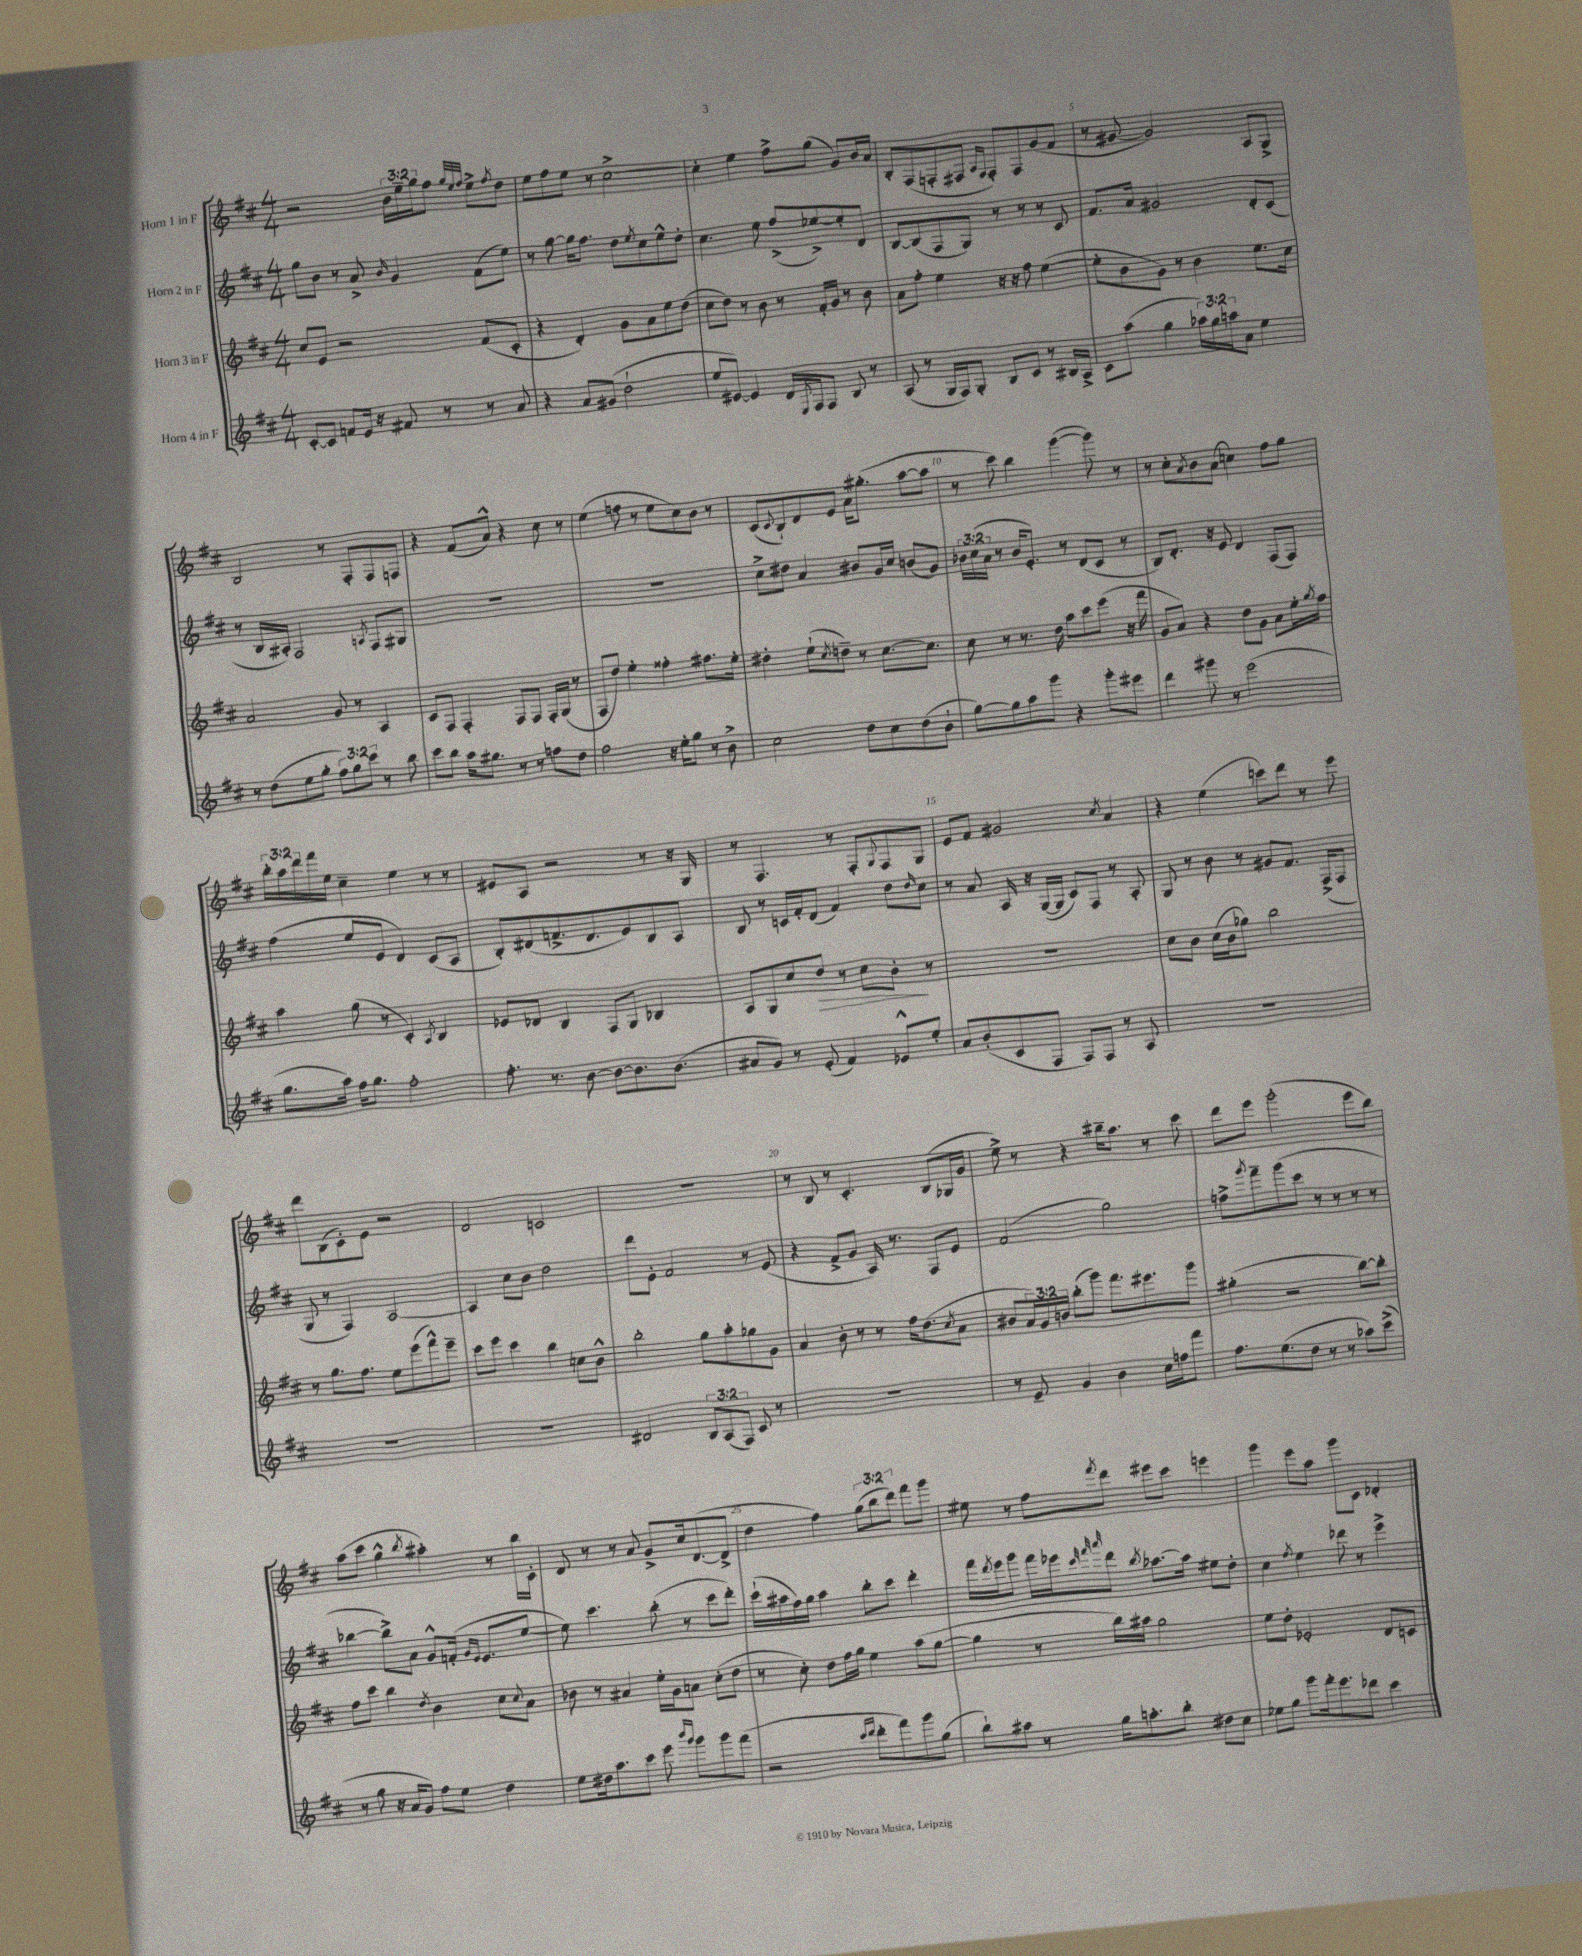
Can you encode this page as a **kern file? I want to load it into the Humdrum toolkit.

**kern	**kern	**kern	**kern
*staff4	*staff3	*staff2	*staff1
*clefG2	*clefG2	*clefG2	*clefG2
*k[f#c#]	*k[f#c#]	*k[f#c#]	*k[f#c#]
*M4/4	*M4/4	*M4/4	*M4/4
[8c#'	8cc#	8gg	2r
8c#]	8e	8b	.
8f	2r	8r	.
16e	.	8a^	.
16r	.	.	.
.	.	16qqb	.
8f#	.	4g	24b
.	.	.	24ee~
.	.	.	24gg
8r	.	.	8ff#
.	.	.	32qqgg
.	.	.	32qqee
.	.	.	32qqff#
8r	(8f#	(8f#	8ee^
.	.	.	8qff#
8a	8c#'	8ee)	8dd
=	=	=	=
4r	4r	8r	8ee
.	.	[8gg	8ff#
8a	4d')	16gg]	8ee
.	.	8.ff#	.
(8g#	.	.	8r
2dd`	8g	8dd	[2cc#^
.	.	8qee	.
.	8a	8cc#	.
.	8ee	8ee^^	.
.	(8dd	8dd'	.
=	=	=	=
8ee	8cc#	4.cc#	4cc#']
[8e#)	8dd)	.	.
4e#]	8r	.	4ee
.	8b	8ee	.
16d	8r	(8ff#^	8ff#^
8qE	.	.	.
16F#	.	.	.
8F#	16f#'	[8ee-^)	(8gg
.	16g	.	.
8B	8r	8ee-']	8g)
8r	8b	8d	16b
.	.	.	16a
=	=	=	=
(8A	8a	[8B	8B'
8r	8ff#'	(8B]	(8F#
16G	4ee	8F#	8F'
16F#)	.	.	.
8G'	.	8G)	8F#
.	.	.	16qqA
.	.	.	16qqF#
8B	16r	8r	8F#')
.	16r	.	.
8c#	8ff#	8r	8F#
8r	([4ee	8r	(8g
16B#	.	8c#	8f#
16A^	.	.	.
=	=	=	=
8c#	8ee']	8.f#	8r
(8aa	8b	.	[8g#
.	.	16a	.
4gg	8g)	2g#	2g#])
.	8r	.	.
24aa-)	4b	.	.
24gg	.	.	.
24aa	.	.	.
8a	.	.	.
4ee	8.ee	8d'	8A
.	.	(8c#	8G^
.	16cc#	.	.
=	=	=	=
8r	2a	8r	2B
(8dd	.	16B	.
.	.	16A#')	.
8ee	.	2F#	.
8gg'	.	.	.
12ff#)	8g	.	8r
12gg	.	.	.
.	8r	.	8F#'
12ccc#	.	.	.
.	.	8qA	.
8r	4A	8F#	8F#
8bb	.	8G#	8F
=	=	=	=
8ccc#	8c#	1r	4r
8bb	8F#	.	.
16aa	4F#'	.	(8f#
8.gg#	.	.	.
.	.	.	8a^^)
8r	8F#	.	4r
8r	8F#	.	.
8ff	16F#'	.	8cc#
.	(16G	.	.
8dd	8r	.	8r
=	=	=	=
2ff#	8F#	1r	(4ee
.	8dd)	.	.
.	4ee'	.	8ff
.	.	.	8r
16r	4ff##'	.	8ee
16ee'	.	.	.
8gg	.	.	8cc#)
8r	8.ff#	.	8b
8b^	.	.	8r
.	16ee'	.	.
=	=	=	=
2cc#	4dd#'	8cc#^	(8c#
.	.	.	8qqc#
.	.	8dd#	8B`)
.	(8ee`	4a	8d
.	8qcc#	.	.
.	8dd~)	.	8e
8dd	8r	8b#	16a
.	.	.	(8.gg#'
8cc#	[8.cc#	16g	.
.	.	16cc#	.
(8dd	.	(8b	[8aa
.	8.cc#]	.	.
8b`	.	8g)	8aa]
=	=	=	=
[8gg)	8cc#	24b-	8r
.	.	(24cc#	.
.	.	24a	.
8gg]	8r	8r	8ccc#)
8aa	8.r	16b-	4bb
.	.	8.e')	.
8ggg	.	.	.
.	16dd	.	.
4r	8aa	8r	([4ggg
.	8ccc#	(8d	.
8ggg'	(8eee	8c#	8ggg])
8eee#	16r	8r	8r
.	16fff#	.	.
=	=	=	=
4ddd	8g	8B)	8r
.	8a)	8.d'	8cc#'
.	.	.	8qa
8ggg#	4r	.	8b
.	.	16r	.
8r	.	8e	(8a
(2eee	8dd	4d	4cc)
.	8g	.	.
.	8a	(8F#	8ff#
.	16ee'	8F#)	8gg
.	8qgg	.	.
.	16ff#	.	.
=	=	=	=
8.gg	4aa	(4ff#	24bb'
.	.	.	24aa
.	.	.	24ddd
.	.	.	16fff#
16aa)	.	.	16ee
16ff#	(8gg	8ee	4cc#~
8.gg	.	.	.
.	8r	8e	.
2ff#'	4c#')	4d)	4ee
.	8qA	.	.
.	4B	(8c#	8r
.	.	8A	8r
=	=	=	=
8.ff#'	8e-	8B')	8e#
.	8d-	(8d#	8A
8.r	.	.	.
.	4B	8.f^	2r
[8b	.	.	.
.	.	8.d#	.
8b_	8F#	.	.
8.b]	8G	8e)	.
.	4B-	8B	8r
(8.b	.	.	.
.	.	8A	16r
.	.	.	16G
=	=	=	=
8a#	8A	8B	8r
8g)	8G	8r	4.F#
8r	8cc#	16c	.
.	.	16f#'	.
(8e'	8dd	(8d	.
4f#)	8r	4f#)	8r
.	8cc#	.	8F#'
.	.	.	8qqG
8e-^^	8b'	8dd	8F#
.	.	16qqdd	.
8ee'	8r	8cc#	8G
=	=	=	=
8a	1r	8r	8e
(8b'	.	8a	8f#
8c#	.	16A	2g#
.	.	16r	.
8F#	.	([16G	.
.	.	16G]	.
8F#)	.	8c#)	.
8F#	.	8F#	.
.	.	.	8qcc#
8r	.	8r	4a
8A	.	8A'	.
=	=	=	=
1r	8cc#	8G	4r
.	8b	8r	.
.	(16cc#	8b	(4ee
.	16b	.	.
.	8gg-)	8r	.
.	2bb	8g#	8ccc)
.	.	8.f#	8ddd
.	.	.	8r
.	.	(16F#^	.
.	.	8F#	8eee
=	=	=	=
1r	8r	8G	8ddd
.	8.gg	8r	(8B
.	.	4F#)	8c#')
.	8.ff#	.	.
.	.	.	8e
.	8ee	[2A	2r
.	(8eee	.	.
.	8fff#^^)	.	.
.	8eee~	.	.
=	=	=	=
1r	8ccc#	4A]	2d
.	8eee	.	.
.	4ccc#	8cc#	.
.	.	8b	.
.	4bb	2dd	2c
.	8cc	.	.
.	8b^^	.	.
=	=	=	=
2d#	2bb'	8ddd	1r
.	.	8e'	.
.	.	2f#	.
12B	8gg	.	.
(12A	.	.	.
.	8aa'	.	.
12F#)	.	.	.
8c#	8gg-	8r	.
8r	8g	(8e	.
=	=	=	=
1r	4a	4r	8r
.	.	.	8B
.	8b'	8f#^	8r
.	8r	8g	4.c#'
.	8r	16A)	.
.	.	8.r	.
.	16ff#	.	.
.	(8.dd	.	.
.	.	8F#	(8B
.	8qcc#	.	.
.	8a	8e	16G-
.	.	.	16g
=	=	=	=
8r	8b#	(2f#	8ee^)
8e~	24a)	.	8r
.	24g	.	.
.	24b	.	.
4g	(8bb'	.	4r
.	8ggg)	.	.
4b	8.fff#	2gg)	16bb#~
.	.	.	8.aa
.	8.eee#	.	.
16cc#	.	.	8r
16ff	.	.	.
8fff#	8ggg	.	8ccc#
=	=	=	=
8.ff#	(4gg#'	8ff^	8ddd
.	.	8qggg	.
.	.	8fff#~	8eee
(8.ee	.	.	.
.	2r	(8ggg	(2ggg'
8dd	.	8ccc#	.
8r	.	8r	.
8r	.	8r	.
8aa-)	[8bb)	8r	8eee
(8ccc#^	8bb']	8r	8bb)
=	=	=	=
8r	8ff#	[4bb-	(8aa
8gg	8ccc#	.	8ccc#
16r	4bb	8bb-^])	4gg^^
16a	.	.	.
8g)	.	8a	.
.	8qdd	.	8qbb
8ff#	4b	8g^^	4aa#')
8ee	.	(16f'	.
.	.	16qqg	.
.	.	16qqe	.
.	.	8.e	.
4dd	8cc#	.	8r
.	8qqcc#	.	.
.	8a	[8ee	16bb
.	.	.	16c#'
=	=	=	=
8ee	8b-	8ee])	8d
16dd#	8r	4.ccc#	8r
8.aa	.	.	.
.	4a#	.	8r
8ccc#	.	.	8a
8eee	16ee'	(8bb'	8g^
.	16g	.	.
16qqbbb	.	.	.
16qqggg	.	.	.
8ggg	8a	8r	16cc#
.	.	.	([8.d
8ggg	(8cc#'	8ccc#	.
(8fff#	8dd	8ddd')	8d^]
=	=	=	=
2r	8r	(16ccc#`	4dd
.	.	16aa#	.
.	8cc#')	16ff#)	.
.	.	16gg	.
.	8dd	4aa#	4ff#)
.	16ff#	.	.
.	16gg	.	.
16qqccc#	.	.	.
16qqddd	.	.	.
8ddd'	4ee	8bb'	(12gg
.	.	.	12bb
8fff#)	.	8ccc#	.
.	.	.	12ddd)
8ggg	(8aa	4ddd'	8fff#
(8gg	[8gg	.	8ggg
=	=	=	=
8bb`)	4gg]	16fff#	8ee#
.	.	8qddd	.
.	.	16eee	.
8aa#	.	8ggg	8r
8r	8r	16fff#	8ff#
.	.	16eee-	.
.	.	32qqccc#	.
.	.	32qqfff#	.
.	.	32qqaaa	8qfff#
16gg	16bb)	8ddd	8ddd
8.aa'	16aa#	.	.
.	.	8qbb	.
.	2gg	[8.aa-	8eee#
8bb'	.	.	8ccc#
.	.	16aa-]	.
8dd#	.	8ee#	4eee
8cc#	.	8dd'	.
=	=	=	=
8ee-	8ee	4cc#	4ggg
8gg	8dd'	.	.
.	.	8qff#	.
8ggg	2e-'	4ee	8eee
16fff#'	.	.	8aa
8.eee	.	.	.
.	.	8ddd-	8ggg
8ddd-	.	8r	8c#
4ccc#	8d	4eee^	4d-'
.	8c	.	.
==	==	==	==
*-	*-	*-	*-
